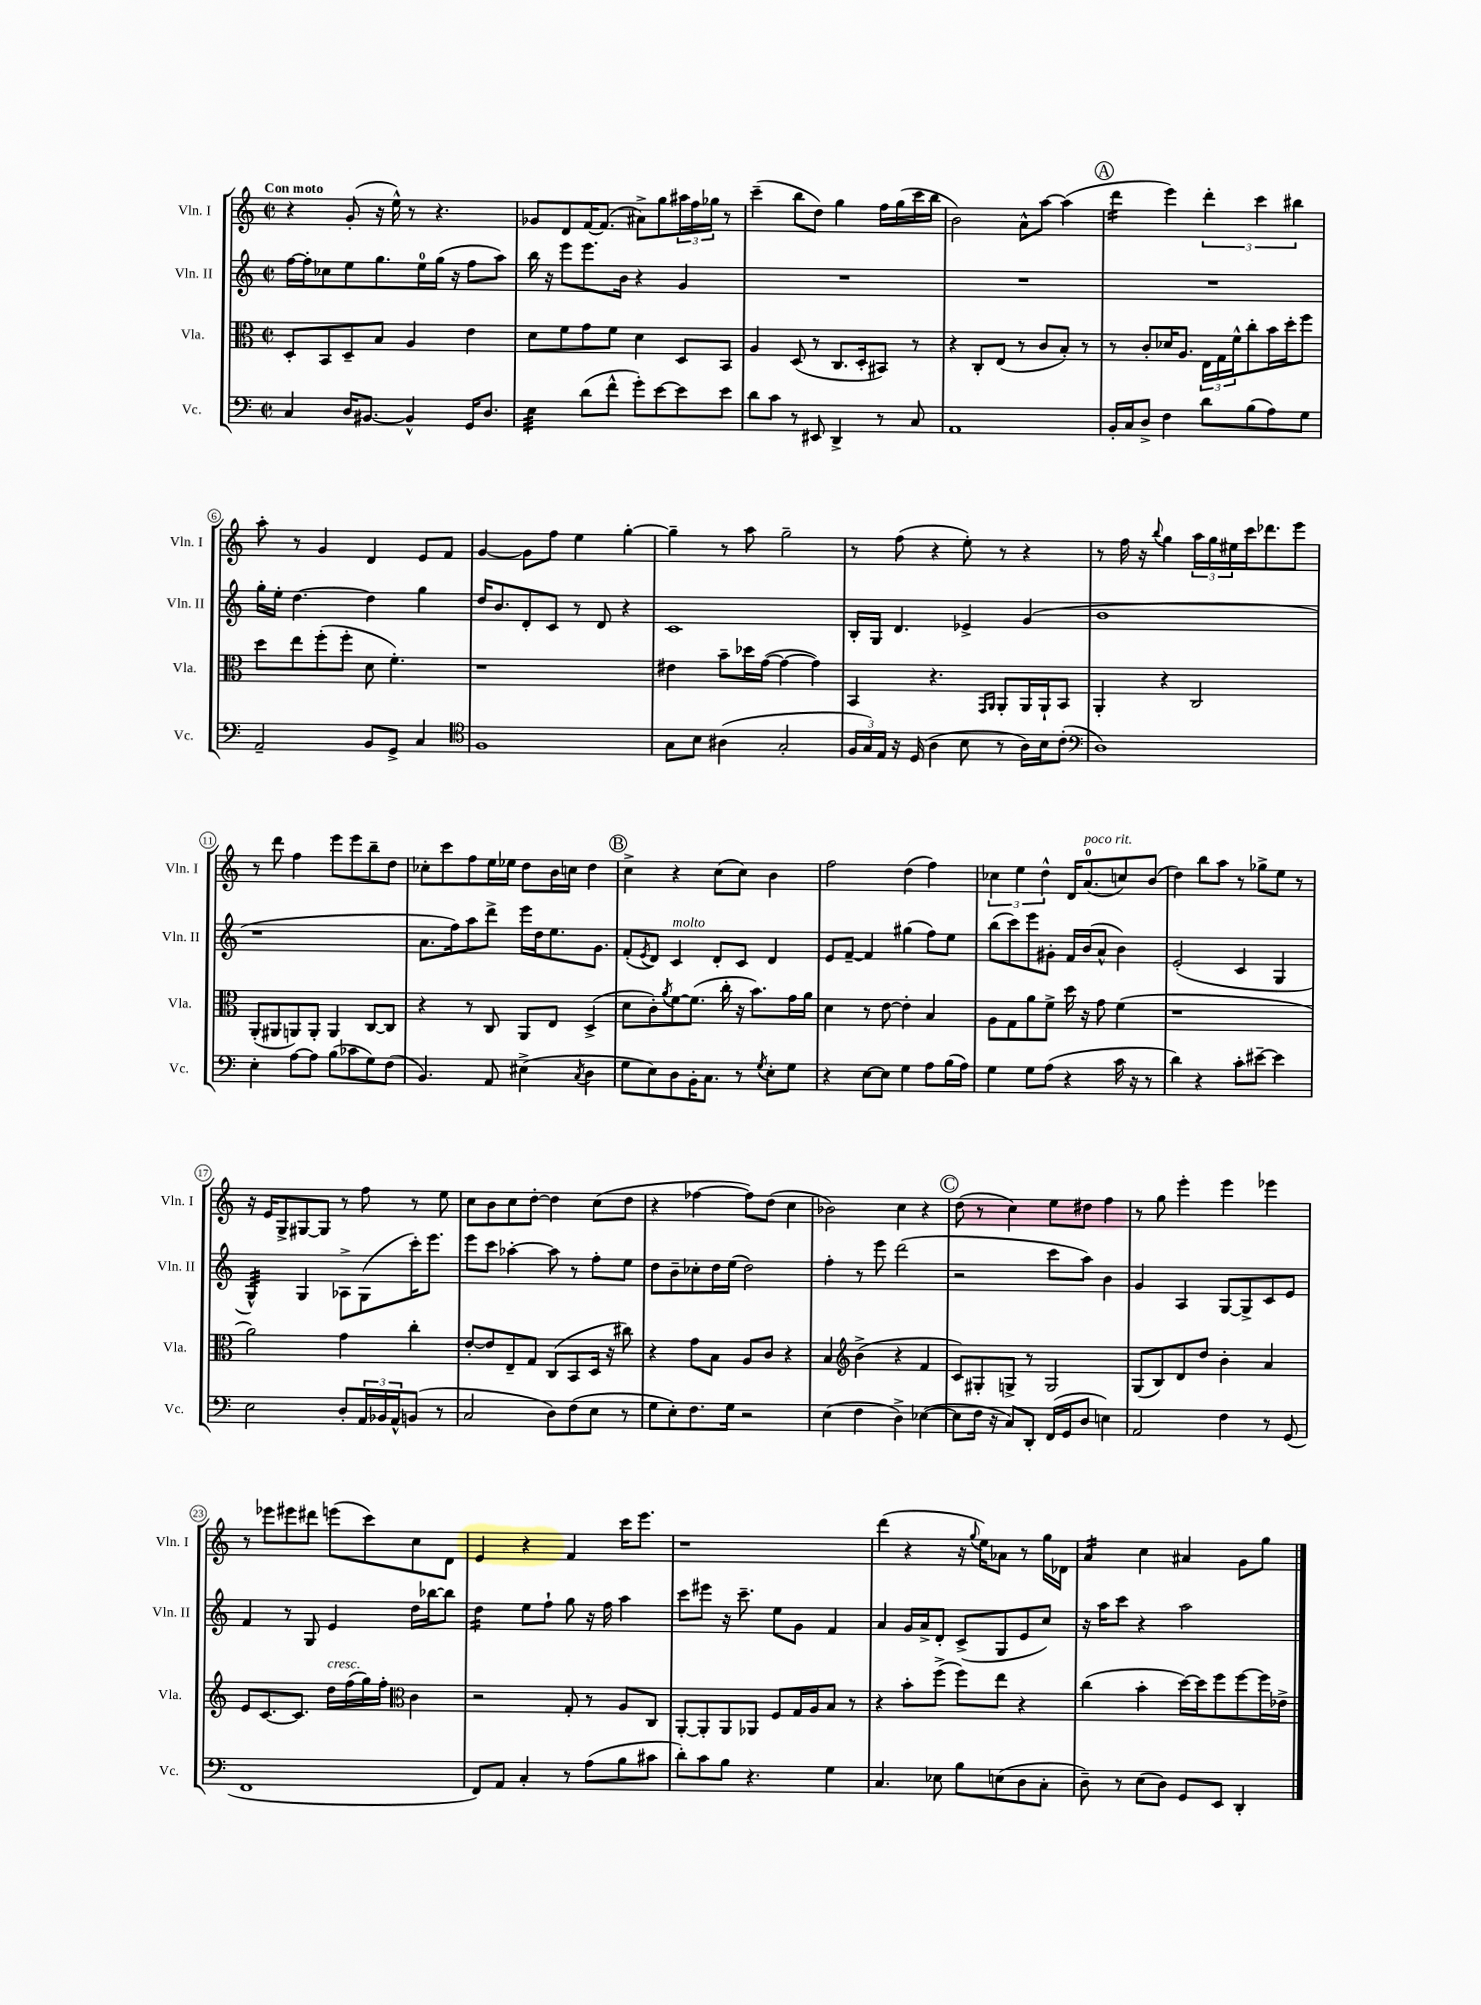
<<
\new StaffGroup <<
\new Staff = "s0" \with { instrumentName = "Vln. I" shortInstrumentName = "Vln. I" } {
    \clef treble \key c \major \defaultTimeSignature \time 2/2 \tempo "Con moto"
    r4 g'8-.( r16 e''16-^) r8 r4. |
    ges'8 d'8 f'16~ f'8.( ais'8->) g''8 \tuplet 3/2 { ais''16 f''16 ges''16 } r8 |
    c'''4--( b''8 d''8) g''4 f''16 g''16( c'''16 b''16 |
    b'2) a'8-^ a''8~ a''4( |
    \mark \markup { \circle "A" } d'''4:16 e'''4) \tuplet 3/2 { d'''4-. c'''4 bis''4 } |
    a''8-. r8 g'4 d'4 e'8 f'8 |
    g'4~ g'8 f''8 e''4 g''4~-. |
    g''4-- r8 a''8 g''2-- |
    r8 f''8( r4 e''8-.) r8 r4 |
    r8 f''16 r16 \appoggiatura { b''8 } g''4 \tuplet 3/2 { a''16 g''16 eis''16 } c'''16 des'''8. e'''8 |
    r8 d'''8 f''4 e'''8 e'''8 b''8-- d''8 |
    ces''8-. c'''8 f''8 e''16 ees''16 d''8 b'16 c''16 d''4 |
    \mark \markup { \circle "B" } c''4-> r4 c''8( c''8) b'4 |
    f''2 d''4( f''4) |
    \tuplet 3/2 { ces''4 e''4 d''4-^ } d'16 a'8.-0^\markup { \italic "poco rit." }( c''8) b'8( |
    d''4) b''8 a''8 r8 ges''8-> e''8 r8 |
    r16 e'16 g8-> gis8~ gis8 r8 f''8 r8 e''8 |
    c''8 b'8 c''8 d''8~-. d''4 c''8( d''8 |
    r4 fes''4~ fes''8) d''8( c''4 |
    bes'2) c''4 r4 |
    \mark \markup { \circle "C" } d''8( r8 c''4) e''8 dis''8 f''4 |
    r8 g''8 e'''4-. e'''4 ees'''4 |
    r8 ees'''8 eis'''8 dis'''8 e'''8( c'''8) c''8 d'8 |
    e'4 r4 f'4 c'''16 e'''8. |
    r1 |
    d'''4( r4 r16 \appoggiatura { g''8 } e''16) aes'8 r8 g''16 des'16 |
    a'4:16 c''4 ais'4 g'8 g''8 \bar "|." |
}
\new Staff = "s1" \with { instrumentName = "Vln. II" shortInstrumentName = "Vln. II" } {
    \clef treble \key c \major \defaultTimeSignature \time 2/2
    f''16~ f''16-. ces''8 e''8 g''8. e''16-0 g''16( r16 f''8 a''8) |
    b''16 r16 e'''8 e'''8. b'16 r4 g'4 |
    R1 |
    R1 |
    \mark \markup { \circle "A" } R1 |
    g''16-. e''16-. d''4.~ d''4 g''4 |
    d''16 b'8. d'8-. c'8 r8 d'8 r4 |
    c'1 |
    b16-. g16 d'4. ees'4-> g'4( |
    b'1 |
    r1 |
    a'8. f''16) a''8 d'''8-> e'''16 d''16 e''8. g'8. |
    \mark \markup { \circle "B" } f'8-.( \acciaccatura { e'8 } d'8) c'4^\markup { \italic "molto" } d'8-. c'8 d'4 |
    e'8 f'8~-- f'4 gis''4( f''8) e''8 |
    b''8( c'''8) e'''8 gis'8-. f'16 b'16( a'8-^ b'4) |
    e'2-.( c'4 g4 |
    g4:32-^) g4 aes8-> g8( c'''16-.) e'''8. |
    e'''8 c'''8 aes''4~-. aes''8 r8 f''8-. e''8 |
    d''8 b'8-- ces''8-. d''16 e''16( d''2) |
    f''4-. r8 e'''8 d'''2( |
    \mark \markup { \circle "C" } r2 c'''8 a''8) b'4 |
    g'4 a4 g8~ g8-> c'8 e'8 |
    f'4 r8 g8 e'4 d''16 bes''16~ bes''8 |
    d''4:16 e''8 f''8-! g''8 r16 f''16 a''4 |
    c'''8 eis'''8 r16 c'''8.-- e''8 g'8 f'4 |
    a'4 g'16 a'16-> d'8-. c'8->( g8 e'8 c''8) |
    r16 a''16 c'''8 r4 a''2 \bar "|." |
}
\new Staff = "s2" \with { instrumentName = "Vla." shortInstrumentName = "Vla." } {
    \clef alto \key c \major \defaultTimeSignature \time 2/2
    d8-. b,8 d8-- b8 a4 e'4 |
    d'8 f'8 g'8 f'8 d'4 d8 b,8 |
    a4 d8( r8 c8. d16-. bis,8) r8 |
    r4 c8-. e8( r8 c'8 b8-.) r8 |
    \mark \markup { \circle "A" } r8 c'8-. des'16 a8. \tuplet 3/2 { e16 g16 f'16-^ } c''8-. b'16 d''16-. f''8 |
    d''8 e''8 f''8-.( f''8-. d'8 f'4.-.) |
    r1 |
    eis'4 b'8-- des''16 g'16~( g'4~ g'4) |
    b,4 r4. \grace { g,16 a,16 } a,8-. a,16 a,16-! b,8 |
    a,4-. r4 c2 |
    a,8-.( ais,8 a,8) a,8-. a,4 c8~ c8 |
    r4 r8 c8 a,8 e8 d4->( |
    \mark \markup { \circle "B" } d'8 c'8-.) \acciaccatura { a'8 } f'8~ f'8.( c''16-. r16 b'8.) g'16 a'16 |
    d'4 r8 e'8~ e'4-. b4 |
    a8 g8 a'8 f'8-> d''16 r16 g'8 f'4( |
    r1 |
    a'2) g'4 c''4-. |
    e'8~-. e'8 e8-- g8 c8( b,8 d16 r16 cis''8) |
    r4 g'8 b8 a8 c'8 r4 |
    b4 \clef treble b'4->( r4 f'4 |
    \mark \markup { \circle "C" } c'8) gis8-. g8-> r8 g2 |
    g8( b8) d'8 d''8 b'4-. a'4 |
    e'8 c'8.~ c'8. d''16^\markup { \italic "cresc." } f''16( g''16) f''16-. \clef alto c'4 |
    r2 g8-. r8 a8 c8 |
    a,8~-. a,8-. a,8 aes,8 f8 g16 a16 b8 r8 |
    r4 b'8-. f''8->( f''8) e''8 r4 |
    c''4( b'4-. d''16~) d''16 f''8 f''8~ f''16 ees'16-> \bar "|." |
}
\new Staff = "s3" \with { instrumentName = "Vc." shortInstrumentName = "Vc." } {
    \clef bass \key c \major \defaultTimeSignature \time 2/2
    c4 d16 bis,8.~ bis,4-^ g,16 d8. |
    e4:32 d'8( f'8-^ g'8-.) e'8~ e'8 e'8 |
    d'8 c'8 r8 eis,8 d,4-> r8 c8 |
    a,1 |
    \mark \markup { \circle "A" } b,16-. c16 d8-> f4 d'8 b8( a8) g8 |
    a,2-- b,8 g,8-> c4 |
    \clef tenor f1 |
    g8 b8 ais4( g2-. |
    \tuplet 3/2 { f16 g16) e16 } r16 d16( a4 b8 r8 a16) b16 c'8-.( |
    \clef bass d1) |
    e4-. a8~ a8 b8( ces'8 g8) f8( |
    b,4.) a,8 eis4->( \acciaccatura { c8 } d4 |
    \mark \markup { \circle "B" } g8 e8) d8 b,16-. c8. r8 \acciaccatura { g8 } e8-. g8 |
    r4 e8~ e8 g4 a8 b16( a16) |
    g4 g8 a8( r4 c'16 r16 r8 |
    d'4) r4 c'8-. eis'8~-- eis'4 |
    e2 d8-. \tuplet 3/2 { a,16 bes,16 a,16-^ } b,8( r8 |
    c2 d8) f8( e8 r8 |
    g8 e8-.) f8. g16 r2 |
    e4( f4 d4->) ees4~( |
    \mark \markup { \circle "C" } ees8 f16 r16 c8) d,8-. f,16( g,16 d8 e4) |
    a,2 f4 r8 g,8( |
    f,1 |
    f,8) a,8 c4-. r8 a8( b8 cis'8 |
    d'8-.) c'8 b8 r4. g4 |
    c4. ees8 b8 e8( d8 c8-. |
    d8--) r8 e8( d8) g,8 e,8 d,4-. \bar "|." |
}
>>
>>
\layout { \context { \Score \override BarNumber.stencil = #(make-stencil-circler 0.1 0.3 ly:text-interface::print) } }
